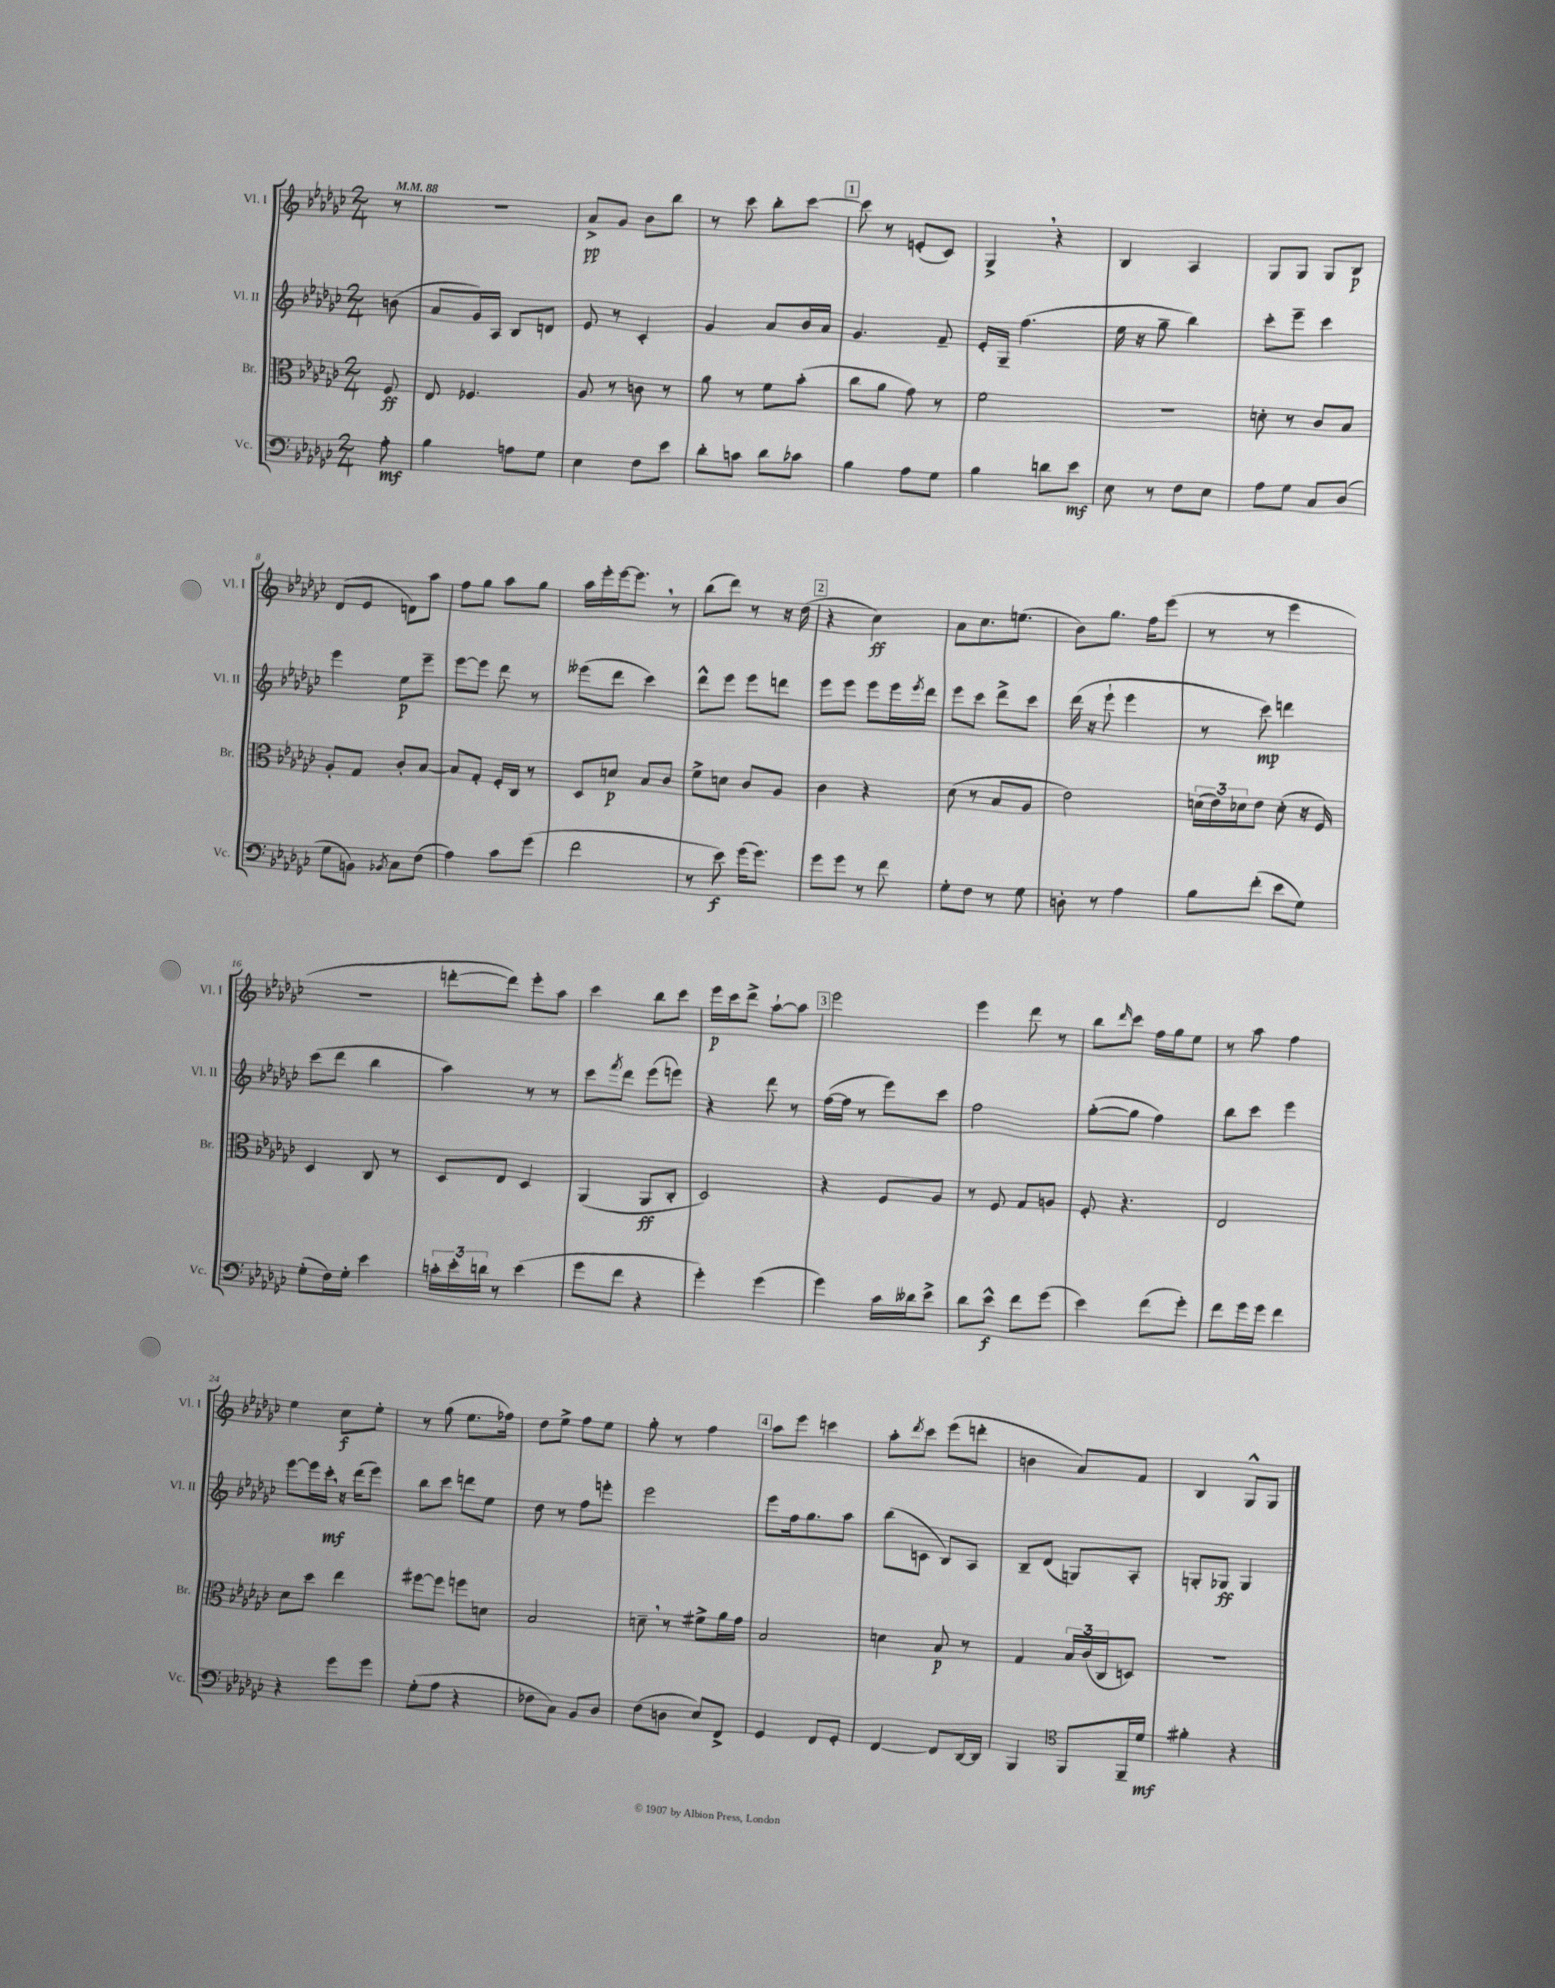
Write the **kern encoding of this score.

**kern	**dynam	**kern	**dynam	**kern	**dynam	**kern	**dynam
*part4	*part4	*part3	*part3	*part2	*part2	*part1	*part1
*staff4	*staff4	*staff3	*staff3	*staff2	*staff2	*staff1	*staff1
*I"Vc.	*	*I"Br.	*	*I"Vl. II	*	*I"Vl. I	*
*I'Vc.	*	*I'Br.	*	*I'Vl. II	*	*I'Vl. I	*
*clefF4	*	*clefC3	*	*clefG2	*	*clefG2	*
*k[b-e-a-d-g-c-]	*	*k[b-e-a-d-g-c-]	*	*k[b-e-a-d-g-c-]	*	*k[b-e-a-d-g-c-]	*
*M2/4	*	*M2/4	*	*M2/4	*	*M2/4	*
*MM88	*	*MM88	*	*MM88	*	*MM88	*
=	=	=	=	=	=	=	=
8A-'\	mf	8F/	ff	(8bn\	.	8r	.
=1	=1	=1	=1	=1	=1	=1	=1
4B-\	.	8E-/	.	8a-/L	.	2r	.
.	.	4.F-X/	.	16g-/L)	.	.	.
.	.	.	.	16A-/JJ	.	.	.
8An\L	.	.	.	8B-/L	.	.	.
8G-\J	.	.	.	8dn/J	.	.	.
=2	=2	=2	=2	=2	=2	=2	=2
4E-\	.	8A-/	.	8e-/	.	8a-^/L	pp
.	.	8r	.	8r	.	8g-/J	.
8F\L	.	8cn\	.	4c-'/	.	8b-\L	.
8e-\J	.	8r	.	.	.	8bb-\J	.
=3	=3	=3	=3	=3	=3	=3	=3
8d-'\L	.	8a-\	.	4g-/	.	8r	.
8cn\J	.	8r	.	.	.	8ccc-\	.
8d-\L	.	8f\L	.	8a-/L	.	8bb-'\L	.
8c-X\J	.	(8b-'\J	.	16b-/L	.	[8ccc-\J	.
.	.	.	.	16a-/JJ	.	.	.
!!LO:REH:place=s1:t=1
=4	=4	=4	=4	=4	=4	=4	=4
4B-\	.	8cc-\L	.	4.g-/	.	8ccc-\]	.
.	.	8a-\J	.	.	.	8r	.
8A-\L	.	8g-\)	.	.	.	(8en'/L	.
8G-\J	.	8r	.	8f~/	.	8c-/J)	.
=5	=5	=5	=5	=5	=5	=5	=5
4B-\	.	2f\	.	16e-'/LL	.	4G-^,/	.
.	.	.	.	16G-~/JJ	.	.	.
.	.	.	.	(4.ff\	.	.	.
8dn\L	.	.	.	.	.	4r	.
8e-\J	mf	.	.	.	.	.	.
=6	=6	=6	=6	=6	=6	=6	=6
8E-\	.	2r	.	16ee-\	.	4B-/	.
.	.	.	.	16r	.	.	.
8r	.	.	.	8gg-~\	.	.	.
8F\L	.	.	.	4bb-\)	.	4A-/	.
8E-\J	.	.	.	.	.	.	.
=7	=7	=7	=7	=7	=7	=7	=7
8A-\L	.	8dn'\	.	8ccc-'\L	.	8G-/L	.
8G-\J	.	8r	.	8eee-~\J	.	8G-/J	.
8C-/L	.	8c-/L	.	4ccc-\	.	8G-/L	.
(8D-/J	.	8B-/J	.	.	.	8B-/J	p
!!LO:LB:g=z
=8	=8	=8	=8	=8	=8	=8	=8
8G-\L	.	8A-'/L	.	4eee-\	.	(8d-/L	.
8BBn\J)	.	8G-/J	.	.	.	8e-/J	.
8qBB-X/	.	.	.	.	.	.	.
8C-\L	.	8c-'/L	.	8ee-\L	p	8dn\L)	.
(8F\J	.	[8B-/J	.	8eee-~\J	.	8aa-\J	.
=9	=9	=9	=9	=9	=9	=9	=9
4A-\)	.	8B-/L]	.	[8eee-\L	.	8ff\L	.
.	.	8G-'/J	.	8eee-\J]	.	8gg-\J	.
8c-\L	.	16F'/LL	.	8ddd-\	.	8aa-\L	.
.	.	16C-/JJ	.	.	.	.	.
(8g-\J	.	8r	.	8r	.	8gg-\J	.
=10	=10	=10	=10	=10	=10	=10	=10
2f\	.	8D-/L	.	(8eee--X\L	.	16aa-\LL	.
.	.	.	.	.	.	16eee-'\	.
.	.	8dn/J	p	8ddd-\J	.	[16eee-\J	.
.	.	.	.	.	.	8.eee-,\J]	.
.	.	8B-/L	.	4ccc-\)	.	.	.
.	.	8c-/J	.	.	.	8r	.
=11	=11	=11	=11	=11	=11	=11	=11
8r	.	8f^\L	.	8ddd-^^\L	.	(8bb-\L	.
8e-\)	f	8dn\J	.	8eee-\J	.	8ddd-\J)	.
(16g-\KL	.	8c-/L	.	8eee-\L	.	8r	.
8.g-\J)	.	.	.	.	.	.	.
.	.	8A-/J	.	8dddn\J	.	16r	.
.	.	.	.	.	.	(16dd-\	.
!!LO:REH:place=s1:t=2
=12	=12	=12	=12	=12	=12	=12	=12
8g-\L	.	4c-\	.	8eee-\L	.	4r	.
8g-\J	.	.	.	8eee-\J	.	.	.
8r	.	4r	.	8eee-\L	.	4cc-\)	ff
8f\	.	.	.	16eee-\L	.	.	.
.	.	.	.	8qeee-/	.	.	.
.	.	.	.	16ddd-\JJ	.	.	.
=13	=13	=13	=13	=13	=13	=13	=13
8G-'\L	.	(8d-\	.	8eee-\L	.	8a-\L	.
8F\J	.	8r	.	8ccc-\J	.	8.cc-\	.
8r	.	8B-/L	.	8ddd-^\L	.	.	.
.	.	.	.	.	.	(8.een\J	.
8G-\	.	8A-/J	.	8ccc-\J	.	.	.
=14	=14	=14	=14	=14	=14	=14	=14
8Dn'\	.	2e-\)	.	(16ddd-\	.	8b-\L)	.
.	.	.	.	16r	.	.	.
8r	.	.	.	8eee-`\	.	8.gg-\J	.
4A-\	.	.	.	4eee-\	.	.	.
.	.	.	.	.	.	16ff\KL	.
.	.	.	.	.	.	(8eee-\J	.
=15	=15	=15	=15	=15	=15	=15	=15
8B-\L	.	(24dn\LL	.	8r	.	8r	.
.	.	24e-\)	.	.	.	.	.
.	.	24d-X\J	.	.	.	.	.
(8f'\J	.	8e-\J	.	8ccc-\)	mp	8r	.
8e-\L	.	(8d-'\	.	4dddn\	.	4eee-\	.
8G-\J)	.	16r	.	.	.	.	.
.	.	16F/)	.	.	.	.	.
!!LO:LB:g=z
=16	=16	=16	=16	=16	=16	=16	=16
(8G-'\L	.	4D-/	.	(8ccc-\L	.	2r	.
16F\L)	.	.	.	8ddd-\J	.	.	.
16G-'\JJ	.	.	.	.	.	.	.
4e-\	.	8C-/	.	4bb-\	.	.	.
.	.	8r	.	.	.	.	.
=17	=17	=17	=17	=17	=17	=17	=17
24cn'\LL	.	8D-/L	.	4aa-\)	.	[8dddn'\L	.
24e-'\	.	.	.	.	.	.	.
24dn\JJ	.	.	.	.	.	.	.
8r	.	8E-/J	.	.	.	8ddd\J])	.
(4e-\	.	4D-/	.	8r	.	8eee-'\L	.
.	.	.	.	8r	.	8aa-\J	.
=18	=18	=18	=18	=18	=18	=18	=18
8g-\L	.	(4AA-/	.	8ccc-\L	.	4ccc-\	.
.	.	.	.	8qfff/	.	.	.
8f\J	.	.	.	8ddd-\J	.	.	.
4r	.	8AA-/L	ff	(8eee-\L	.	8bb-\L	.
.	.	8C-'/J	.	8eeen\J)	.	8ccc-\J	.
=19	=19	=19	=19	=19	=19	=19	=19
4g-'\)	.	2D-/)	.	4r	.	16eee-\LL	p
.	.	.	.	.	.	16ccc-\J	.
.	.	.	.	.	.	8ddd-^\J	.
(4g-\	.	.	.	8ddd-\	.	[8aa-`\L	.
.	.	.	.	8r	.	8aa-\J]	.
!!LO:REH:place=s1:t=3
=20	=20	=20	=20	=20	=20	=20	=20
4g-\)	.	4r	.	([16ff\LL	.	2eee-\	.
.	.	.	.	16ff\JJ]	.	.	.
.	.	.	.	8r	.	.	.
16c-\LL	.	8F/L	.	8eee-\L)	.	.	.
16d--X\J	.	.	.	.	.	.	.
8e-^\J	.	8A-/J	.	8ccc-\J	.	.	.
=21	=21	=21	=21	=21	=21	=21	=21
8d-\L	.	8r	.	2ff\	.	4eee-\	.
8e-^^\J	f	8F/	.	.	.	.	.
8f\L	.	8G-/L	.	.	.	8ddd-\	.
(8g-\J	.	8An/J	.	.	.	8r	.
=22	=22	=22	=22	=22	=22	=22	=22
4e-\)	.	8F'/	.	([8gg-'\L	.	8bb-\L	.
.	.	.	.	.	.	16qqddd-/	.
.	.	4.r	.	8gg-\J]	.	8ccc-\J	.
(8f\L	.	.	.	4ff\)	.	16ff\LL	.
.	.	.	.	.	.	16gg-\J	.
8g-'\J)	.	.	.	.	.	8ee-\J	.
=23	=23	=23	=23	=23	=23	=23	=23
8f\L	.	2E-/	.	8bb-\L	.	8r	.
16g-\L	.	.	.	8ccc-\J	.	8aa-\	.
16g-\JJ	.	.	.	.	.	.	.
4f\	.	.	.	4eee-\	.	4ff\	.
!!LO:LB:g=z
=24	=24	=24	=24	=24	=24	=24	=24
4r	.	8d-\L	.	[8eee-\L	.	4ee-\	.
.	.	8dd-\J	.	16eee-\L]	.	.	.
.	.	.	.	16ccc-',\JJ	mf	.	.
8g-\L	.	4ee-\	.	16r	.	8cc-\L	f
.	.	.	.	(16ddd-\KL	.	.	.
8g-\J	.	.	.	8eee-\J)	.	8ee-'\J	.
=25	=25	=25	=25	=25	=25	=25	=25
(8G-'\L	.	[8ff#X\L	.	8bb-\L	.	8r	.
8A-\J	.	8ff#\J]	.	8ccc-\J	.	(8gg-\	.
4r	.	8ffn\L	.	8dddn\L	.	8.ee-\L	.
.	.	8dn\J	.	8ee-\J	.	.	.
.	.	.	.	.	.	16ff-X\Jk)	.
=26	=26	=26	=26	=26	=26	=26	=26
8F-X\L	.	2B-/	.	8dd-\	.	8dd-\L	.
8C-\J)	.	.	.	8r	.	8ee-^\J	.
8BB-/L	.	.	.	8ff\L	.	8ff\L	.
8D-/J	.	.	.	8eeen'\J	.	8ee-\J	.
=27	=27	=27	=27	=27	=27	=27	=27
(8F\L	.	8dn~,\	.	2eee-\	.	8gg-'\	.
8Dn\J	.	8r	.	.	.	8r	.
8E-/L)	.	8f#X^\L	.	.	.	4ff\	.
8FF^/J	.	16a-\L	.	.	.	.	.
.	.	16g-\JJ	.	.	.	.	.
!!LO:REH:place=s1:t=4
=28	=28	=28	=28	=28	=28	=28	=28
4GG-/	.	2B-/	.	8eee-\L	.	8aa-\L	.
.	.	.	.	16ff\k	.	8eee-\J	.
.	.	.	.	8.gg-\	.	.	.
8FF/L	.	.	.	.	.	4cccn\	.
8GG-'/J	.	.	.	8aa-\J	.	.	.
=29	=29	=29	=29	=29	=29	=29	=29
[4FF/	.	4dn\	.	(8bb-\L	.	8aa-'\L	.
.	.	.	.	.	.	8qddd-/	.
.	.	.	.	8cn\J	.	8ccc-\J	.
8FF/L]	.	8B-/	p	8B-/L)	.	(8eee-\L	.
[16DD-/L	.	8r	.	8A-/J	.	8dddn'\J	.
16DD-/JJ]	.	.	.	.	.	.	.
=30	=30	=30	=30	=30	=30	=30	=30
4BBB-/	.	4G-/	.	8B-~/L	.	4bn\	.
.	.	.	.	(8d-/J	.	.	.
*clefC4	*	*	*	*	*	*	*
8FF/L	.	24B-/LL	.	8Gn/L)	.	8a-/L)	.
.	.	(24c-/	.	.	.	.	.
.	.	24C-/J	.	.	.	.	.
16FF~/L	.	8Dn/J)	.	8A-'/J	.	8f/J	.
16d-/JJ	mf	.	.	.	.	.	.
=31	=31	=31	=31	=31	=31	=31	=31
4f#X'\	.	2r	.	8Gn'/L	.	4B-/	.
.	.	.	.	8G-X/J	ff	.	.
4r	.	.	.	4G-/	.	8G-^^/L	.
.	.	.	.	.	.	8G-/J	.
==	==	==	==	==	==	==	==
*-	*-	*-	*-	*-	*-	*-	*-
